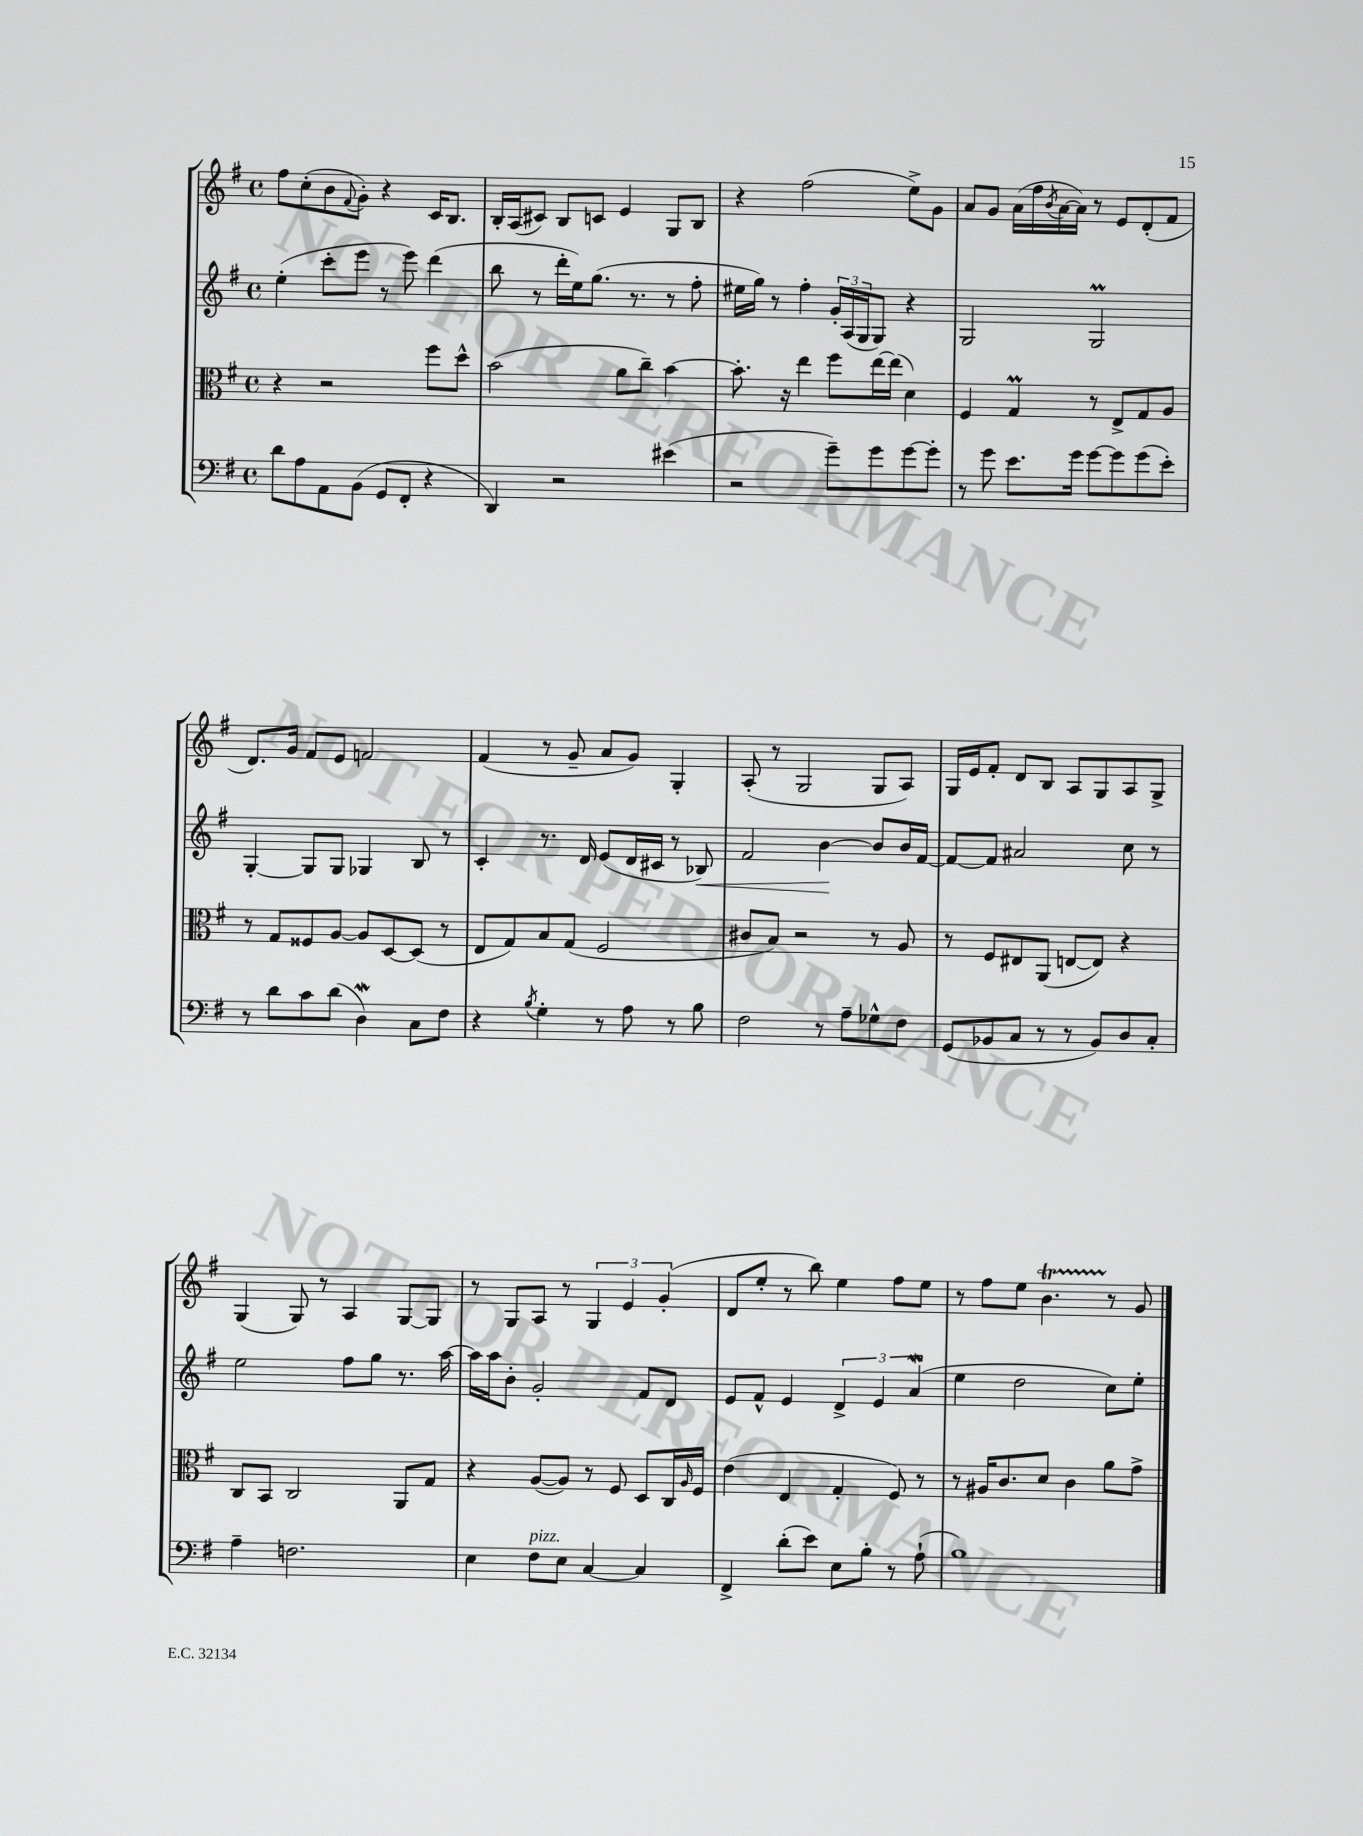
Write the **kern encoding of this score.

**kern	**kern	**kern	**dynam	**kern
*part4	*part3	*part2	*part2	*part1
*staff4	*staff3	*staff2	*staff2	*staff1
*clefF4	*clefC3	*clefG2	*	*clefG2
*k[f#]	*k[f#]	*k[f#]	*	*k[f#]
*M4/4	*M4/4	*M4/4	*	*M4/4
*met(c)	*met(c)	*met(c)	*	*met(c)
=47	=47	=47	=47	=47
8d\L	4r	(4ee'\	.	8ff#\L
8A\	.	.	.	(8cc'\
8AA\	2r	8ccc'\L	.	8b\
.	.	.	.	8qqf#/
(8BB\J	.	8eee\J	.	8g'\J)
8GG/L	.	8r	.	4r
8FF#'/J	.	8eee\)	.	.
4r	8ff#\L	(4ddd\	.	16c/KL
.	.	.	.	8.B/J
.	8dd^^\J	.	.	.
=48	=48	=48	=48	=48
4DD/)	(2b\	8bb\	.	16B'/LL
.	.	.	.	(16A/J
.	.	8r	.	8c#X/J)
2r	.	16ddd'\LL	.	8B/L
.	.	16ee\J)	.	.
.	.	(8.gg\J	.	8cn/J
.	8a\L	.	.	4e/
.	.	8.r	.	.
.	8cc~\J)	.	.	.
(4e#X\	[4b\	8r	.	8G/L
.	.	8ff#'\	.	8B/J
=49	=49	=49	=49	=49
2r	8.b'\]	16ee#X\LL	.	4r
.	.	16gg\JJ)	.	.
.	.	8r	.	.
.	16r	.	.	.
.	4ee\	4ff#'\	.	(2ff#\
8g~\L)	8ff#\L	24g'/LL	.	.
.	.	(24A/	.	.
.	.	24G/J	.	.
8g\	[16ee\L	8G/J)	.	.
.	(16ee\JJ]	.	.	.
[8g\	4d\)	4r	.	8ee^\L)
8g'\J]	.	.	.	8g\J
=50	=50	=50	=50	=50
8r	4F#/	2G/	.	8a/L
8g\	.	.	.	8g/J
8.e\L	4GM/	.	.	(16a\LL
.	.	.	.	16ff#\
.	.	.	.	8qb/
.	.	.	.	[16a\
16g\Jk	.	.	.	16a\JJ])
[8g\L	8r	2GM/	.	8r
8g\]	8E^/L	.	.	8e/L
(8g\	8G/	.	.	(8d'/
8e'\J)	8A/J	.	.	8f#/J
!!LO:LB:g=z
=51	=51	=51	=51	=51
8r	8r	[4G'/	.	8.d/L)
8d\L	8G/L	.	.	.
.	.	.	.	16g/Jk
8c\	8F##X/	8G/L]	.	8f#/L
(8d\J	[8A/J	8G/J	.	8e/J
4DW\)	8A/L]	4G-X/	.	2fn/
.	[8D/	.	.	.
8C\L	(8D/J]	8B/	.	.
8F#\J	8r	8r	.	.
=52	=52	=52	=52	=52
4r	8E/L	4c'/	.	(4f#/
.	8G/)	.	.	.
8qB/	.	.	.	.
4G'\	8B/	8.r	.	8r
.	(8G/J	.	.	8g~/
.	.	16d/	.	.
8r	2F#/	(8e/L	.	8a/L
8A\	.	16d/L	.	8g/J)
.	.	16c#X/JJ	.	.
8r	.	8r	.	4G'/
!	!	!	!LO:HP:b	!
8B\	.	8B-X/)	<	.
=53	=53	=53	=53	=53
2F#\	8c#X/L	2f#/	.	(8A'/
.	8B/J)	.	.	8r
.	2r	.	.	2G/
8r	.	[4b\	.	.
8A~\L	.	.	.	.
8G-X^^\	8r	8b/L]	[	8G/L
8F#\J	8A/	16b/L	.	8A/J)
.	.	[16f#/JJ	.	.
=54	=54	=54	=54	=54
(8GG/L	8r	8f#/L_	.	16G/LL
.	.	.	.	16e/J
8BB-X/	8F#/L	8f#/J]	.	8f#'/J
8C/J	8E#X/	2a#X/	.	8d/L
8r	(8AA/J	.	.	8B/J
8r	[8En/L	.	.	8A/L
8BB-/L)	8E/J])	.	.	8G/
8D/	4r	8cc\	.	8A/
8C'/J	.	8r	.	8G^/J
!!LO:LB:g=z
=55	=55	=55	=55	=55
4A~\	8C/L	2ee\	.	(4G/
.	8BB/J	.	.	.
2.Fn\	2C/	.	.	8G/)
.	.	.	.	8r
.	.	8ff#\L	.	4A/
.	.	8gg\J	.	.
.	8AA/L	8.r	.	[8G/L
.	8G/J	.	.	8G/J]
.	.	[16aa\	.	.
=56	=56	=56	=56	=56
4E\	4r	16aa\LL]	.	8r
.	.	16aa\J	.	.
.	.	8b'\J	.	8G/L
!LO:TX:a:i:t=pizz.	!	!	!	!
8F#\L	([8A/L	2g'/	.	8A/J
8E\J	8A/J])	.	.	8r
[4C/	8r	.	.	6G/
.	8F#/	.	.	.
.	.	.	.	6e/
4C/]	8D/L	8f#/L	.	.
.	.	.	.	(6g'/
.	16C/L	8d/J	.	.
.	16qqA/	.	.	.
.	16F#/JJ	.	.	.
=57	=57	=57	=57	=57
4FF#^/	(4e\	8e/L	.	8d/L
.	.	8f#^^/J	.	8ee'/J
(8d'\L	4E/	4e/	.	8r
8e\J)	.	.	.	8bb\)
8E\L	4G'/	6d^/	.	4ee\
8B'\J	.	.	.	.
.	.	6e/	.	.
8r	8F#/)	.	.	8ff#\L
.	.	(6aW/	.	.
(8A`\	8r	.	.	8ee\J
=58	=58	=58	=58	=58
1B)	8r	4ee\	.	8r
.	16A#X/KL	.	.	8ff#\L
.	8.c/	.	.	.
.	.	2dd\	.	8ee\J
.	8d/J	.	.	4.bt\
.	4c\	.	.	.
.	8a\L	8cc\L)	.	8r
.	8g^\J	8ee'\J	.	8g/
==	==	==	==	==
*-	*-	*-	*-	*-
